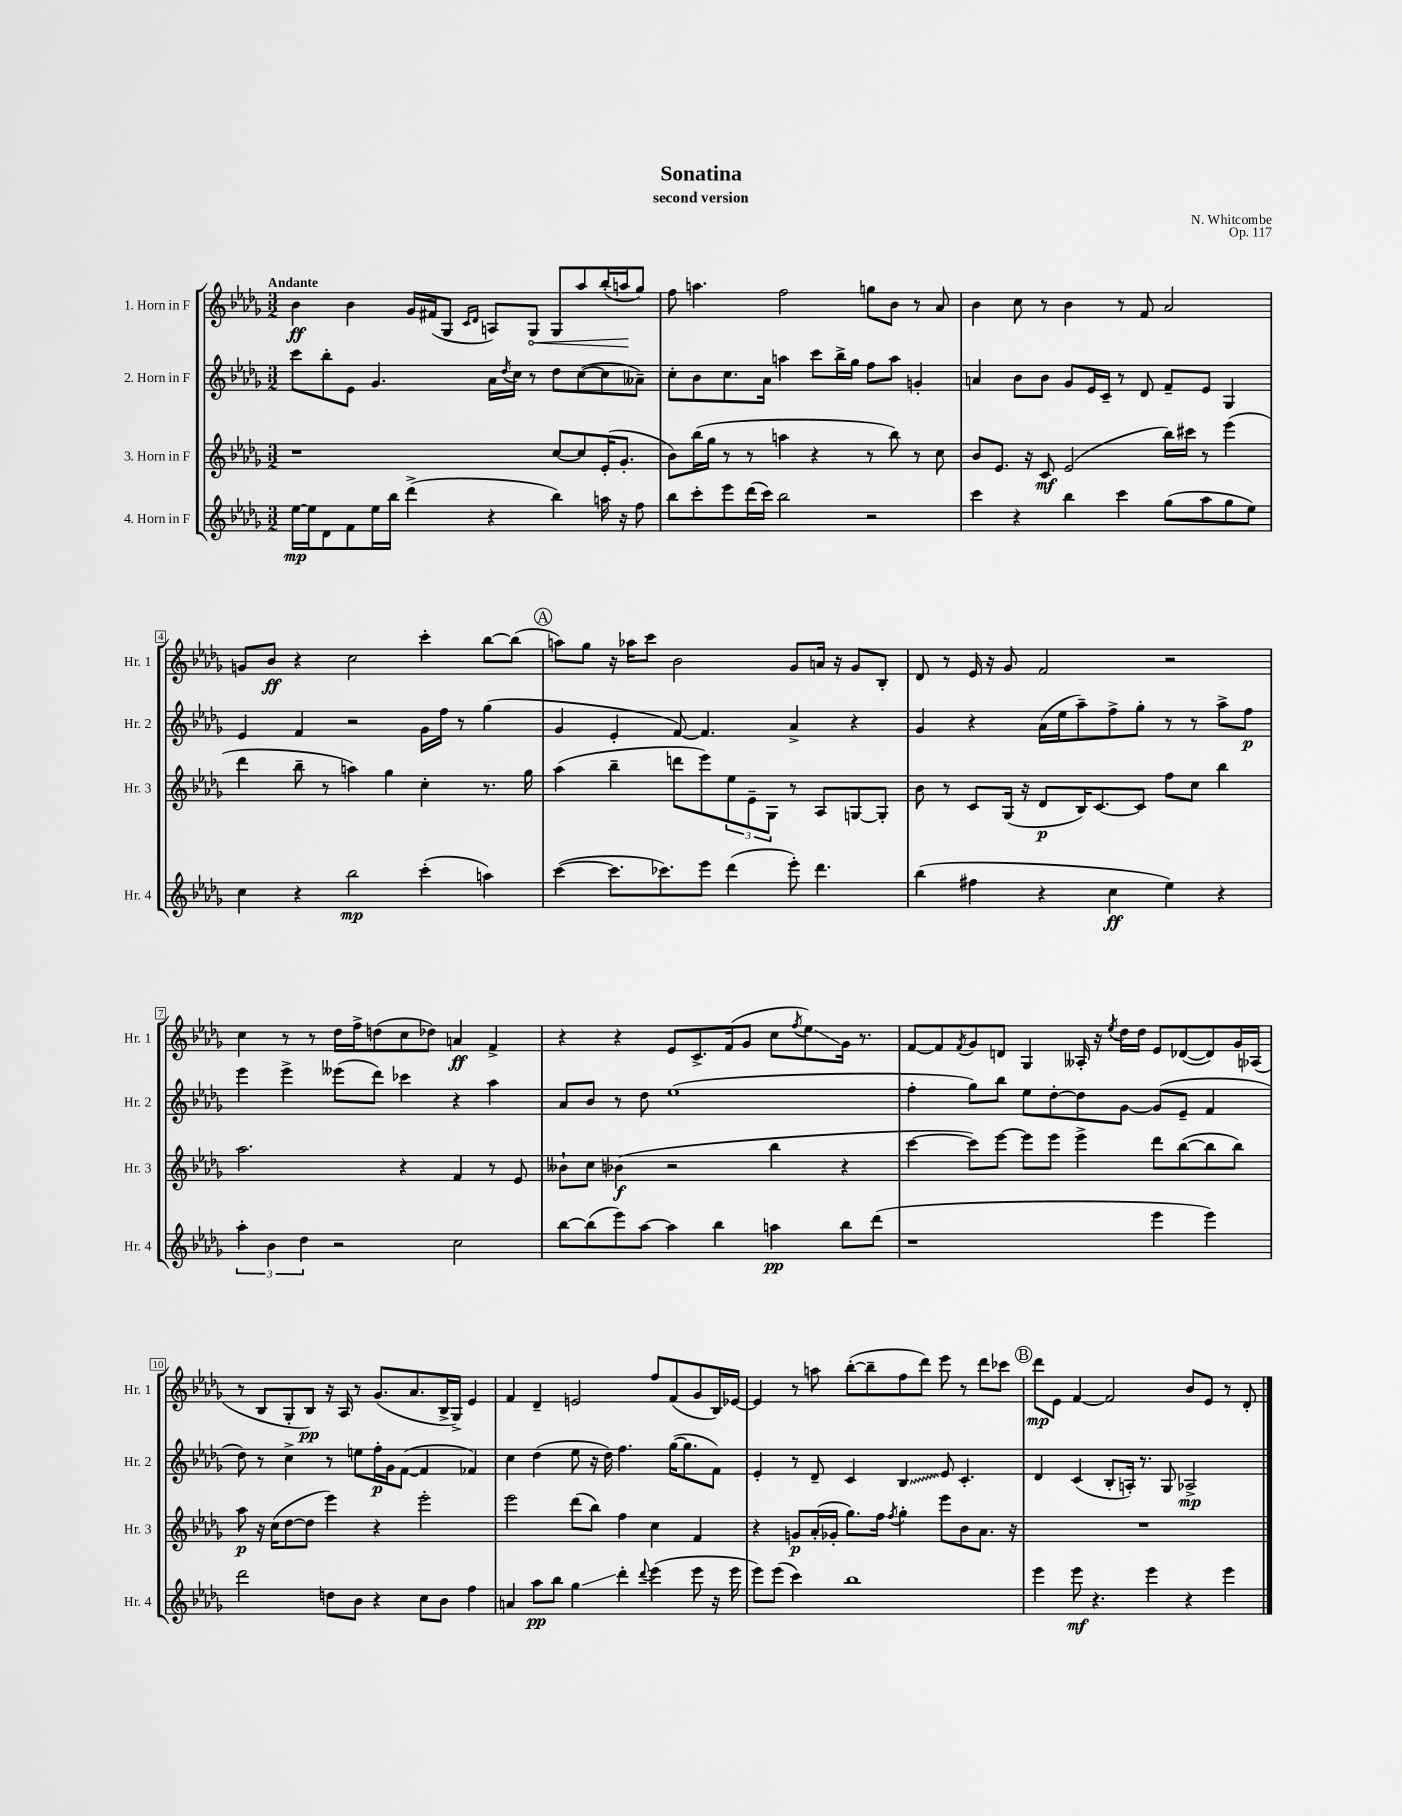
\header { title = "Sonatina" composer = "N. Whitcombe" subtitle = "second version" opus = "Op. 117" }
<<
\new StaffGroup <<
\new Staff = "s0" \with { instrumentName = "1. Horn in F" shortInstrumentName = "Hr. 1" } {
    \clef treble \key des \major \numericTimeSignature \time 3/2 \tempo "Andante"
    bes'4\ff bes'4 ges'16 fis'16( ges8 \grace { c'16 des'16 } a8) \once \override Hairpin.circled-tip = ##t ges8\< ges8 aes''8 bes''16-.( a''16\! ges''8) |
    f''8 a''4. f''2 g''8 bes'8 r8 aes'8 |
    bes'4 c''8 r8 bes'4 r8 f'8 aes'2 |
    g'8 bes'8\ff r4 c''2 c'''4-. bes''8~ bes''8( |
    \mark \markup { \circle "A" } a''8) ges''8 r16 aes''16 c'''8 bes'2 ges'8 a'16 r16 ges'8 bes8-. |
    des'8 r8 ees'16 r16 ges'8 f'2 r2 |
    c''4 r8 r8 des''16 f''16-> d''8( c''8 des''8) a'4\ff f'4-> |
    r4 r4 ees'8 c'8.-> f'16( ges'8 c''8 \acciaccatura { f''8 } ees''8\glissando) ges'16 r8. |
    f'8~ f'8 \acciaccatura { f'8 } ges'8 d'8 ges4 aeses16-. r16 \acciaccatura { ees''8 } des''16 des''16 ees'8 des'8~( des'8) ges'16 aes16( |
    r8 bes8 ges8-. bes8\pp) r16 aes16 r8 ges'8.( aes'8. bes16-> ges16->) ees'4 |
    f'4 des'4-- e'2 f''8 f'8( ges'8 bes16) ees'16~ |
    ees'4 r8 a''8 bes''8~-.( bes''8-- f''8 des'''8) ees'''8 r8 des'''8 ces'''8 |
    \mark \markup { \circle "B" } des'''8\mp ees'8 f'4~ f'2 bes'8 ees'8 r8 des'8-. \bar "|." |
}
\new Staff = "s1" \with { instrumentName = "2. Horn in F" shortInstrumentName = "Hr. 2" } {
    \clef treble \key des \major \numericTimeSignature \time 3/2
    c'''8 bes''8-. ees'8 ges'4. aes'16 \acciaccatura { des''8 } c''16 r8 des''8 c''8~( c''8 aeses'8--) |
    c''8-. bes'8 c''8. aes'16 a''4 c'''8 bes''16-> ges''16 f''8 a''8 g'4-. |
    a'4 bes'8 bes'8 ges'8 ees'16 c'16-- r8 des'8 f'8-- ees'8 ges4 |
    ees'4 f'4 r2 ges'16 f''16 r8 ges''4( |
    \mark \markup { \circle "A" } ges'4 ees'4-. f'8~) f'4. aes'4-> r4 |
    ges'4 r4 aes'16( ees''16 aes''8--) f''8-> ges''8-. r8 r8 aes''8-> f''8\p |
    ees'''4 ees'''4-> eeses'''8( des'''8) ces'''4 r4 aes''4 |
    aes'8 bes'8 r8 des''8 ees''1( |
    f''4-. ges''8) bes''8 ees''8 des''8~-. des''8 ges'8~ ges'8( ees'8-- f'4 |
    des''8) r8 c''4-> r8 e''8 f''16-.\p ges'16 f'8~( f'4 fes'4) |
    c''4 des''4( ees''8 r16 des''16) f''4. ges''16~( ges''8. f'8) |
    ees'4-. r8 des'8-- c'4 \once \override Glissando.style = #'zigzag bes4\glissando ees'8 c'4.-. |
    \mark \markup { \circle "B" } des'4 c'4( bes8-. a16-.) r8. ges8 aes2->\mp \bar "|." |
}
\new Staff = "s2" \with { instrumentName = "3. Horn in F" shortInstrumentName = "Hr. 3" } {
    \clef treble \key des \major \numericTimeSignature \time 3/2
    r1 c''8~ c''8 ees'16-.( ges'8.-. |
    bes'8) bes''16( ges''16 r8 r8 a''4 r4 r8 bes''8) r8 c''8 |
    bes'8 ees'8. r16 c'8\mf ees'2( bes''16) cis'''16 r8 ees'''4( |
    des'''4 bes''8-- r8 a''4) ges''4 c''4-. r8. ges''16 |
    \mark \markup { \circle "A" } aes''4( bes''4-- d'''8 ees'''8) \tuplet 3/2 { ees''8 ees'8-- ges8 } r8 aes8 g8~ g8-. |
    bes'8 r8 c'8 ges16( r16 des'8\p bes16) c'8.~ c'8 f''8 c''8 bes''4 |
    aes''2. r4 f'4 r8 ees'8 |
    beses'8-! c''8 bes'4\f( r2 bes''4 r4 |
    c'''4~ c'''8) ees'''8~ ees'''8 ees'''8 ees'''4-> des'''8 bes''8~( bes''8 bes''8) |
    aes''8\p r16 c''16( des''8~ des''8 ees'''4) r4 ees'''2-. |
    ees'''2 des'''8( bes''8) f''4 c''4 f'4 |
    r4 g'8\p aes'16-.( ges'16-. ges''8.) f''16 \acciaccatura { f''8 } ges''4-. ees'''8 bes'8 aes'8. r16 |
    \mark \markup { \circle "B" } R1. \bar "|." |
}
\new Staff = "s3" \with { instrumentName = "4. Horn in F" shortInstrumentName = "Hr. 4" } {
    \clef treble \key des \major \numericTimeSignature \time 3/2
    ees''16~\mp ees''16 des'8 f'8 ees''16 bes''16 des'''4->( r4 bes''4) a''16 r16 f''8 |
    bes''8 c'''8-. ees'''8 des'''16( c'''16) bes''2 r2 |
    c'''4 r4 bes''4 c'''4 ges''8( aes''8 ges''8 ees''8) |
    c''4 r4 bes''2\mp c'''4-.( a''4) |
    \mark \markup { \circle "A" } c'''4~( c'''8. ces'''8.) ees'''8 des'''4( ees'''8-.) des'''4. |
    bes''4( fis''4 r4 c''4\ff ees''4) r4 |
    \tuplet 3/2 { aes''4-. bes'4 des''4 } r2 c''2 |
    bes''8~ bes''8( ees'''8) aes''8~ aes''4 bes''4 a''4\pp bes''8 des'''8( |
    r1 ees'''4 ees'''4) |
    des'''2 d''8 bes'8 r4 c''8 bes'8 f''4 |
    a'4 aes''8\pp bes''8 ges''4\glissando des'''4-. \appoggiatura { des'''8 } ees'''4( ees'''8 r16 ees'''16 |
    ees'''8) ees'''8( c'''4) bes''1 |
    \mark \markup { \circle "B" } ees'''4 ees'''8\mf r4. ees'''4 r4 ees'''4 \bar "|." |
}
>>
>>
\layout { \context { \Score \override BarNumber.stencil = #(make-stencil-boxer 0.1 0.3 ly:text-interface::print) } }
